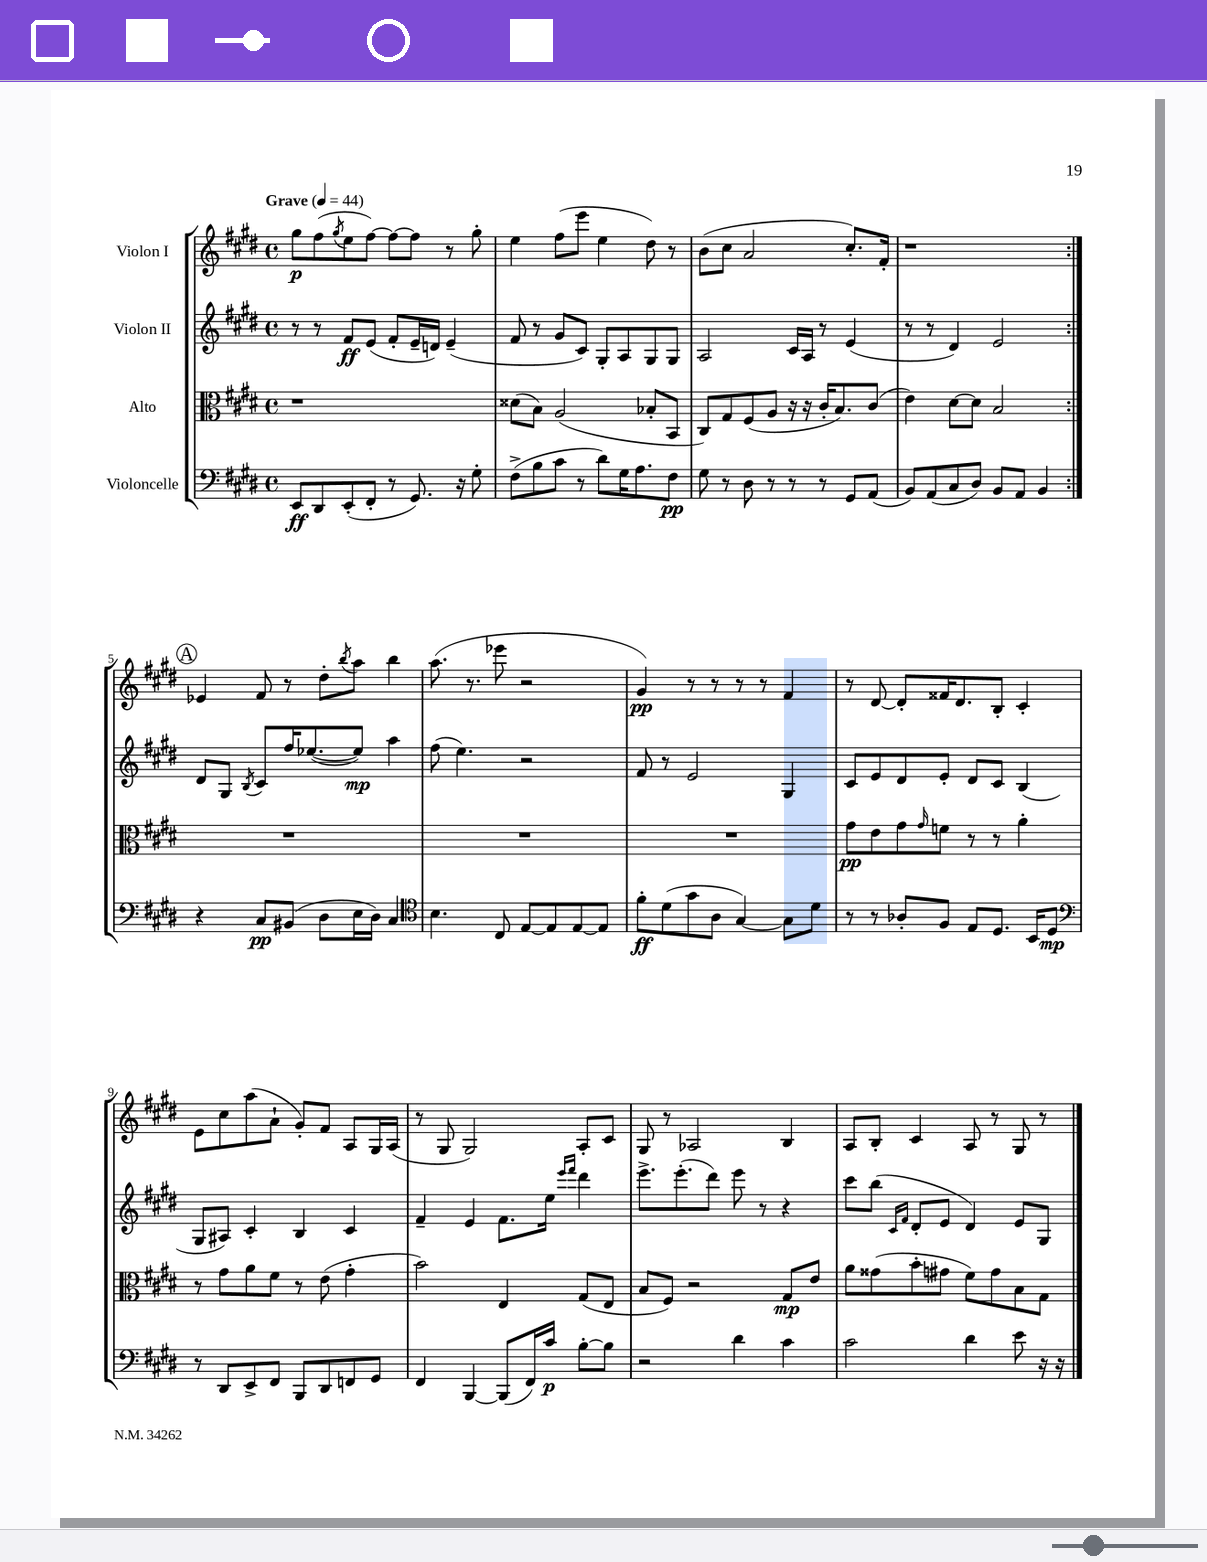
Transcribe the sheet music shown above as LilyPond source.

<<
\new StaffGroup <<
\new Staff = "s0" \with { instrumentName = "Violon I" } {
    \clef treble \key e \major \defaultTimeSignature \time 4/4 \tempo "Grave" 4 = 44
    \repeat volta 2 { gis''8\p fis''8( \acciaccatura { gis''8 } e''8 fis''8~) fis''8~ fis''8 r8 gis''8-. |
    e''4 fis''8( e'''8 e''4 dis''8) r8 |
    b'8( cis''8 a'2 cis''8.-.) fis'16-. |
    r1 | }
    \mark \markup { \circle "A" } ees'4 fis'8 r8 dis''8-. \acciaccatura { b''8 } a''8 b''4 |
    a''8.( r8. ees'''8 r2 |
    gis'4\pp) r8 r8 r8 r8 fis'4 |
    r8 dis'8~ dis'8-. fisis'16 dis'8. b8-. cis'4-. |
    e'8 cis''8 a''8( a'8-! gis'8-.) fis'8 a8 gis16 a16( |
    r8 gis8 gis2) a8-. cis'8 |
    gis8 r8 aes2 b4 |
    a8 b8-. cis'4 a8 r8 gis8 r8 \bar "|." |
}
\new Staff = "s1" \with { instrumentName = "Violon II" } {
    \clef treble \key e \major \defaultTimeSignature \time 4/4
    \repeat volta 2 { r8 r8 fis'8\ff e'8( fis'8-. e'16-- d'16) e'4--( |
    fis'8 r8 gis'8 cis'8) gis8-. a8 gis8 gis8 |
    a2 cis'16 a16 r8 e'4( |
    r8 r8 dis'4) e'2 | }
    \mark \markup { \circle "A" } dis'8 gis8 \acciaccatura { b8 } cis'8 fis''16 ees''8.~( ees''8\mp) a''4 |
    fis''8( e''4.) r2 |
    fis'8 r8 e'2 gis4 |
    cis'8 e'8 dis'8 e'8-. dis'8 cis'8 b4( |
    gis8 ais8) cis'4-. b4 cis'4 |
    fis'4-- e'4 fis'8. e''16 \grace { e'''16 fis'''16 } dis'''4 |
    e'''8.-> e'''8.-.( dis'''8) e'''8 r8 r4 |
    cis'''8 b''8( \grace { cis'16 fis'16 } dis'8-. e'8 dis'4) e'8 gis8 \bar "|." |
}
\new Staff = "s2" \with { instrumentName = "Alto" } {
    \clef alto \key e \major \defaultTimeSignature \time 4/4
    \repeat volta 2 { r1 |
    disis'8( b8) a2( bes8-. b,8 |
    cis8) gis8 fis8( a8 r16 r16 cis'16-. b8.) cis'8( |
    e'4) dis'8~ dis'8 b2 | }
    \mark \markup { \circle "A" } R1 |
    R1 |
    R1 |
    gis'8\pp e'8 gis'8 \grace { gis'16 } f'8 r8 r8 a'4-. |
    r8 gis'8 a'8 fis'8 r8 e'8( gis'4-. |
    b'2) e4 gis8( e8 |
    b8 fis8) r2 gis8\mp e'8 |
    a'8 gisis'8( b'8-. gis'8 fis'8) gis'8 b8 gis8 \bar "|." |
}
\new Staff = "s3" \with { instrumentName = "Violoncelle" } {
    \clef bass \key e \major \defaultTimeSignature \time 4/4
    \repeat volta 2 { e,8\ff dis,8 e,8-.( fis,8-. r8 gis,8.) r16 gis8-. |
    fis8->( b8 cis'8 r8 dis'8) gis16 a8. fis8\pp |
    gis8 r8 dis8 r8 r8 r8 gis,8 a,8( |
    b,8) a,8( cis8 dis8) b,8 a,8 b,4 | }
    \mark \markup { \circle "A" } r4 cis8\pp bis,8( dis8 e16 dis16) cis4 |
    \clef tenor b4. cis8 e8~ e8 e8~ e8 |
    fis'8-.\ff dis'8( gis'8 a8 gis4~) gis8 dis'8 |
    r8 r8 aes8-. fis8 e8 dis8. b,16 dis8\mp |
    \clef bass r8 dis,8 e,8-> fis,8 b,,8 dis,8 f,8 gis,8 |
    fis,4 b,,4~ b,,8( fis,16) cis'16\p b8~-. b8 |
    r2 dis'4 cis'4 |
    cis'2 dis'4 e'8 r16 r16 \bar "|." |
}
>>
>>
